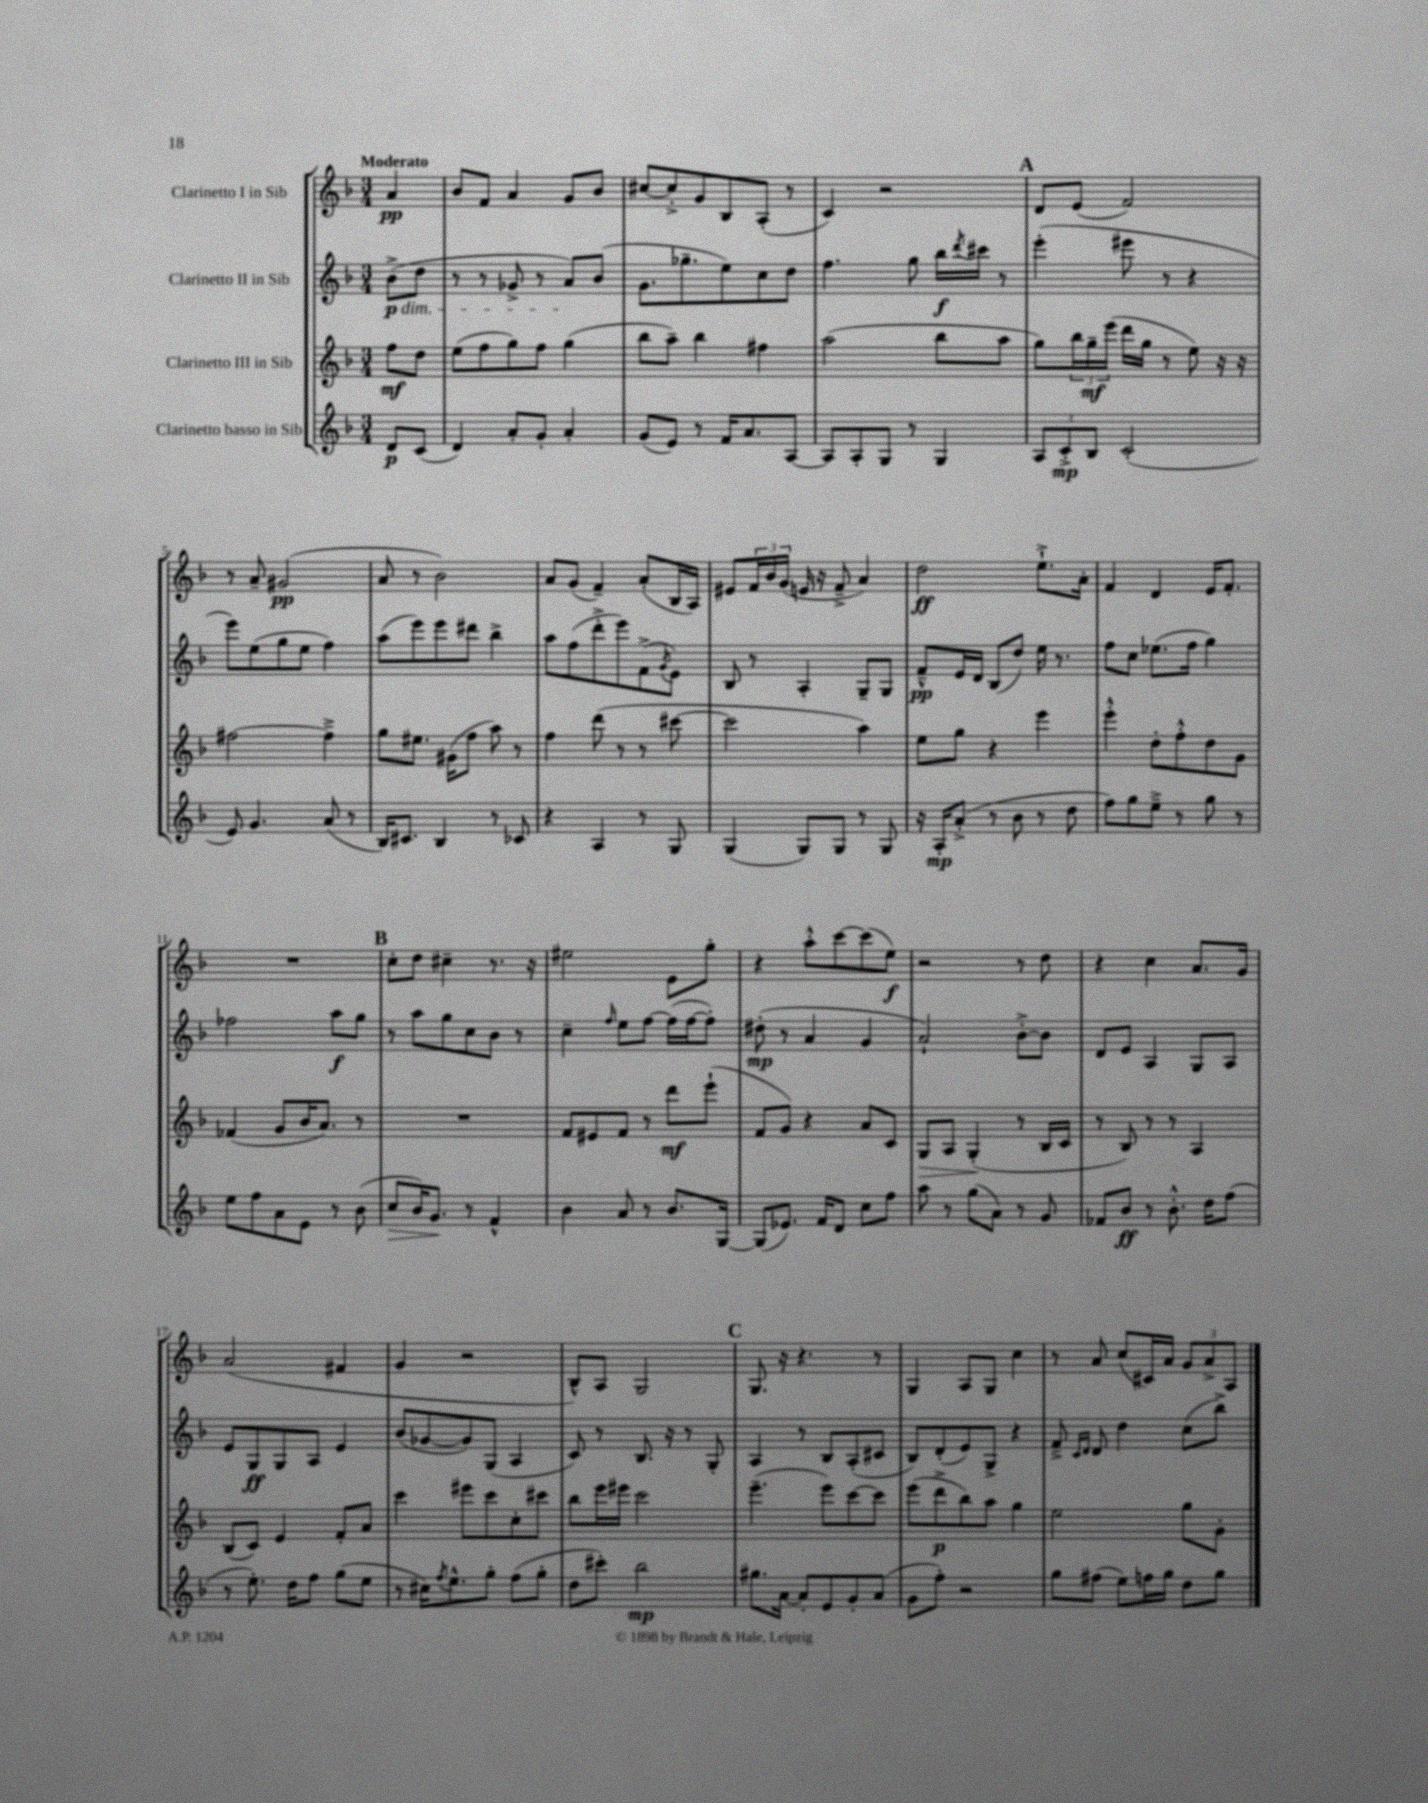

**kern	**kern	**kern	**kern
*staff4	*staff3	*staff2	*staff1
*clefG2	*clefG2	*clefG2	*clefG2
*k[b-]	*k[b-]	*k[b-]	*k[b-]
*M3/4	*M3/4	*M3/4	*M3/4
8d/L	8ff\L	(8b-^\L	4a/
(8c/J	8dd\J	8dd\J	.
=	=	=	=
4d/)	(8ee\L	8r	8b-/L
.	8ff\	8r	8f/J
8a'/L	8gg\)	8g-^/	4a/
8g'/J	8ff\J	8r	.
4a'/	(4gg\	8a/L)	8g/L
.	.	(8b-/J	8b-/J
=	=	=	=
(8g/L	8bb-\L	8.g\L	[8cc#/L
8e/J)	8aa~\J)	.	8cc#'^/]
.	.	8.gg-~\	.
8r	4bb-\	.	8g/
16f/LK	.	8ee\)	8B-/
8.a/	.	.	.
.	4ff#\	8cc\	(8A'/J
[8A/J	.	8dd\J	8r
=	=	=	=
8A/]L	(2aa\	4.ff\	4c/)
8A'/	.	.	.
8G/J	.	.	2r
8r	.	8gg\	.
4G/	8bb-\L	16bb-\LL	.
.	.	8qddd/	.
.	.	16ccc#\JJ	.
.	8aa\J	8r	.
=	=	=	=
12A/L	8gg\L)	(4eee'\	8d/L
12c'^/	.	.	.
.	24bb-\L	.	(8e/J
12B-/J	24gg~\	.	.
.	(24eee\JJ	.	.
(2c'/	16ddd\LL	8eee#\	2f/)
.	16gg\JJ	.	.
.	8r	8r	.
.	8ee\)	4r	.
.	16r	.	.
.	16r	.	.
=	=	=	=
8e/)	[2ff#\	8eee\L)	8r
4.g/	.	(8ee\	8a~/
.	.	8gg\	(2g#/
.	.	8ee\J	.
(8a/	4ff#~^\]	4ff\)	.
8r	.	.	.
=	=	=	=
16B-/LK)	8gg\L	(8aa\L	8a/
8.c#/J	.	.	.
.	8.ee#\J	8eee\)	8r
4B-/	.	8eee\	2b-\)
.	(16g#\LK	.	.
.	8ff\J	8ddd#\J	.
8r	8aa\)	4bb-^\	.
8c-/	8r	.	.
=	=	=	=
4r	4ff\	8aa\L	8a/L
.	.	(8ff\	(8g/J
4A/	(8ddd\	8ddd'^\	4f~/)
.	8r	8eee\)	.
8r	8r	(8f^\	(8a'/L
.	.	8qg/	.
8G/	[8ccc#\	8e\J)	16B-/L
.	.	.	16A/JJ)
=	=	=	=
(4G/	2ccc#\]	8B-/	8e#/L
.	.	8r	24f/L
.	.	.	24b-/
.	.	.	(24g/JJ
8G/L)	.	4A'/	16e/
.	.	.	16r
8G/J	.	.	8f~^/
8r	4aa\)	8G~/L	4a/)
8G/	.	8G/J	.
=	=	=	=
16r	8ee\L	8f~^^/L	2dd\
16A'/LK	.	.	.
(8a'^/J	8gg\J	16e/L	.
.	.	16d/JJ	.
8r	4r	(8B-/L	.
8b-\	.	8dd/J)	.
8r	4eee\	16ee\	8.ee`^\L
.	.	8.r	.
8dd\	.	.	.
.	.	.	16a'\Jk
=	=	=	=
8ff\L)	4eee'^^\	8ff\L	4f/
8gg\	.	8cc\J	.
8ee~^\J	8dd'\L	(8.ee-\L	4d/
8r	8ff'^^\	.	.
.	.	16ff\Jk	.
8gg\	8dd\	4gg\)	16e/LK
.	.	.	8.f'/J
8r	8g\J	.	.
=	=	=	=
8ee\L	(4f-/	2ff-\	2.r
8ff\	.	.	.
8a\	8g/L	.	.
8e\J	16b-/K	.	.
.	8.a/J)	.	.
8r	.	8aa\L	.
(8b-\	8r	8gg\J	.
=	=	=	=
8cc/L	2.r	8r	8cc'\L
16b-/K)	.	8aa\L	8dd\J
8.g/J	.	.	.
.	.	8gg\	4cc#~\
8r	.	8cc\	.
4f^^/	.	8b-\J	8.r
.	.	8r	.
.	.	.	16r
=	=	=	=
4b-\	8f/L	4cc~\	2ee#\
.	8e#/	.	.
.	.	16qqff/	.
8a/	8f/J	8ee\L	.
8r	8r	[8ff\J	.
8.b-/L	8ddd\L	(16ff\]LL	8e\L
.	.	[16ff\J	.
.	(8eee`\J	8ff'\]J)	8gg'\J
[16G/Jk	.	.	.
=	=	=	=
(8G/]L	8f/L	(8dd#'\	4r
8.e-/J)	8g/J)	8r	.
.	4r	4a/	8aa'^^\L
16f/LK	.	.	.
8d/J	.	.	[8ccc\
8cc\L	8a/L	4g/	(8ccc\]
8ff\J	8c/J	.	8ee\J)
=	=	=	=
8aa\	8G/L	2a`/)	2r
8r	8A/J	.	.
(8gg\L	(4G'/	.	.
8a\J)	.	.	.
8r	8r	[8b-'^\L	8r
8g/	16B-/LL	8b-\]J	8dd\
.	16c/JJ	.	.
=	=	=	=
8f-/L	8r	8d/L	4r
8b-/J	8B-/)	8e/J	.
8r	8r	4A/	4cc\
8.b-'^^\	8r	.	.
.	4A/	8G/L	8.a/L
16dd\LK	.	.	.
(8ff\J	.	8A/J	.
.	.	.	16g/Jk
=	=	=	=
8r	(8B-/L	8e/L	(2a/
8.ee'\)	8c/J)	8G/	.
.	4e/	8G/	.
16dd\LK	.	.	.
8ff\J	.	8A/J	.
(8gg\L	8f'/L	4e/	4f#/
8ee\J	8a/J	.	.
=	=	=	=
8r	4ccc\	(8b-/L	4g/
16cc#\LK)	.	[8g-/	.
8qff/	.	.	.
8.ee^^\	.	.	.
.	8eee#\L	8g-/])	2r
8gg'\J	8ccc\	(8G/J	.
(8ff\L	8cc'\	4A/	.
8gg'\J	8ccc#\J	.	.
=	=	=	=
8dd\L	8bb-\L	8c/)	8B-^^/L)
8ccc#'\J)	16eee\L	8r	8A/J
.	16eee#\JJ	.	.
2bb-\	2ccc\	8.B-/	2G/
.	.	16r	.
.	.	8r	.
.	.	8G'/	.
=	=	=	=
8.gg#\L	(4.eee~\	4A/	8.G/
[16a\Jk	.	.	16r
8a'/]L	.	8r	4.r
8e/	8eee\L)	8B-/L	.
8g'/	[8ccc\	(8A'/	.
(8a/J	8ccc\]J	8c#/J	8r
=	=	=	=
8g\L	(8eee\L	8B-/L)	4G/
8ff'\J)	8ddd^\	(8d'/	.
2r	8bb-\)	8e/)	8A/L
.	8aa\J	8G^/J	8G/J
.	4gg\	4r	4cc\
=	=	=	=
8gg\L	2ee\	8f~^/	8r
.	.	16qqc/LL	.
.	.	16qqd/JJ	.
(8ff#\J	.	8d/	8a/
8ee\L)	.	4dd\	(8cc/L
16ff\L	.	.	16c#/L)
16gg\JJ	.	.	16a/JJ
8dd\L	8gg\L	(8cc\L	12g/L
.	.	.	12a^/
8gg\J	8g'\J	8bb-^\J)	.
.	.	.	12A/J
==	==	==	==
*-	*-	*-	*-
